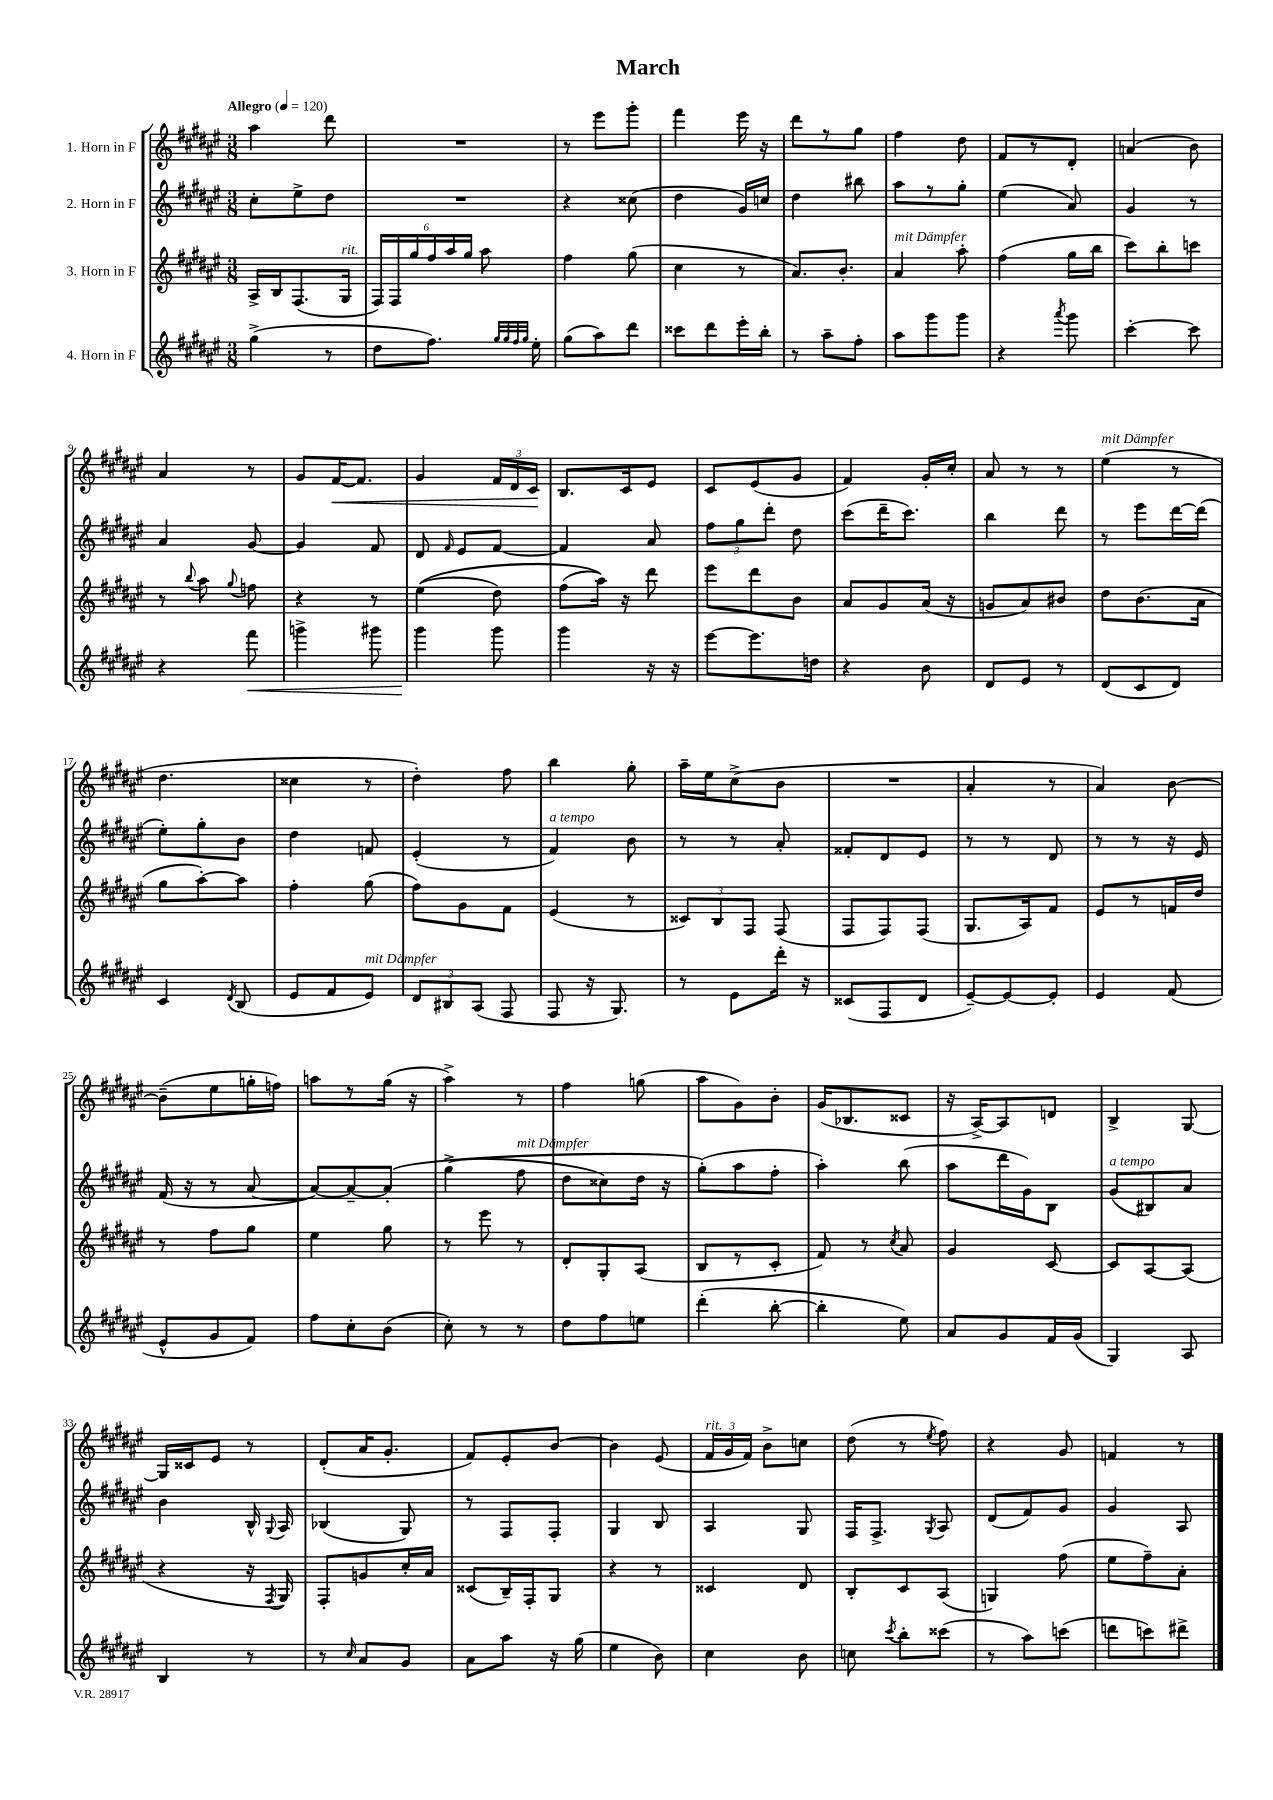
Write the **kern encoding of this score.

**kern	**kern	**kern	**kern
*staff4	*staff3	*staff2	*staff1
*clefG2	*clefG2	*clefG2	*clefG2
*k[f#c#g#d#a#e#]	*k[f#c#g#d#a#e#]	*k[f#c#g#d#a#e#]	*k[f#c#g#d#a#e#]
*M3/8	*M3/8	*M3/8	*M3/8
*MM120	*MM120	*MM120	*MM120
(4gg#^	16A#^	8cc#'	4aa#
.	16B	.	.
.	(8.F#	8ee#^	.
8r	.	8dd#	8ddd#
.	16G#	.	.
=	=	=	=
8dd#	24F#)	4.r	4.r
.	24F#	.	.
.	24gg#	.	.
8.ff#)	24ff#	.	.
.	24aa#	.	.
.	24gg#	.	.
.	8aa#	.	.
32qqgg#	.	.	.
32qqgg#	.	.	.
32qqff#	.	.	.
32qqgg#	.	.	.
16ee#'	.	.	.
=	=	=	=
(8gg#	4ff#	4r	8r
8aa#)	.	.	8eee#
8ddd#	(8gg#	(8cc##	8ggg#'
=	=	=	=
8ccc##	4cc#	4dd#	4fff#
8ddd#	.	.	.
16eee#'	8r	16g#)	16eee#
16bb'	.	16cc	16r
=	=	=	=
8r	8.a#)	4dd#	8ddd#
8aa#~	.	.	8r
.	8.b'	.	.
8ff#'	.	8bb#	8gg#
=	=	=	=
8aa#	4a#	8aa#	4ff#
8ggg#	.	8r	.
8ggg#	8aa#'	8gg#'	8dd#
=	=	=	=
4r	(4ff#	(4ee#	8f#
.	.	.	8r
8qaaa#	.	.	.
8ggg#	16gg#	8a#)	8d#'
.	16bb	.	.
=	=	=	=
[4ccc#'	8ccc#)	4g#	(4a
.	8bb'	.	.
8ccc#]	8ccc	8r	8b)
=	=	=	=
4r	8r	4a#	4a#
.	8qqbb	.	.
.	8aa#	.	.
.	8qqgg#	.	.
8fff#	8ff	[8g#	8r
=	=	=	=
4ggg^	4r	4g#]	8g#
.	.	.	[16f#
.	.	.	8.f#]
8ggg#	8r	8f#	.
=	=	=	=
4ggg#	&((4ee#	8d#	4g#
.	.	16qqf#	.
.	.	8e#	.
8ggg#	8dd#)	[8f#	24f#
.	.	.	24d#
.	.	.	24c#
=	=	=	=
4ggg#	(8ff#	4f#]	8.B
.	16aa#)&)	.	.
.	16r	.	16c#
16r	8ddd#	8a#	8e#
16r	.	.	.
=	=	=	=
[8eee#	8eee#	12ff#	8c#
.	.	12gg#	.
8.eee#]	8ddd#	.	(8e#
.	.	12ddd#'	.
.	8b	8dd#	8g#
16dd	.	.	.
=	=	=	=
4r	8a#	(8ccc#	4f#)
.	8g#	16ddd#~	.
.	.	8.ccc#)	.
8b	(16a#	.	16g#'
.	16r	.	16cc#'
=	=	=	=
8d#	8g	4bb	8a#
8e#	8a#)	.	8r
8r	8b#	8ddd#	8r
=	=	=	=
(8d#	8dd#	8r	(4ee#
8c#	(8.b	8eee#	.
8d#)	.	[16ddd#	8r
.	16a#	(16ddd#]	.
=	=	=	=
4c#	8gg#	8ee#')	4.dd#
.	[8aa#')	8gg#'	.
8qd#	.	.	.
(8B	8aa#]	8b	.
=	=	=	=
8e#	4ff#'	4dd#	4cc##
8f#	.	.	.
8e#)	(8gg#	8f	8r
=	=	=	=
12d#	8ff#)	(4e#'	4dd#')
12B#	.	.	.
.	8g#	.	.
(12A#	.	.	.
8F#	8f#	8r	8ff#
=	=	=	=
8F#	(4e#	4f#)	4bb
16r	.	.	.
8.G#)	.	.	.
.	8r	8b	8gg#'
=	=	=	=
8r	12c##)	8r	16aa#~
.	.	.	16ee#
.	12B	.	.
8e#	.	8r	(8cc#^
.	12F#	.	.
16ddd#'	(8F#	8a#'	8b
16r	.	.	.
=	=	=	=
(8c##	8F#	8f##'	4.r
8F#	8F#)	8d#	.
8d#	(8F#	8e#	.
=	=	=	=
[8e#~)	8.G#	8r	4a#'
8e#_	.	8r	.
.	16A#)	.	.
8e#']	8f#	8d#	8r
=	=	=	=
4e#	8e#	8r	4a#)
.	8r	8r	.
(8f#	16f	16r	[8b
.	16dd#	16e#	.
=	=	=	=
8e#^^	8r	(16f#	(8b~]
.	.	16r	.
8g#	8ff#	8r	8ee#
8f#)	8gg#	[8a#	16gg'
.	.	.	16ff)
=	=	=	=
8ff#	4ee#	8a#_)	8aa
8cc#'	.	8a#~_	8r
(8b	8gg#	&(8a#']	(16gg#
.	.	.	16r
=	=	=	=
8cc#')	8r	(4gg#^	4aa#^)
8r	8eee#	.	.
8r	8r	8ff#	8r
=	=	=	=
8dd#	8d#'	8dd#	4ff#
8ff#	8G#'	8cc##)	.
8ee	(8A#	16dd#	(8gg
.	.	16r	.
=	=	=	=
(4ddd#'	8B	(8gg#'&)	8aa#
.	8r	8aa#	8g#)
[8bb'	8c#'	8ff#'	8b'
=	=	=	=
4bb']	8f#)	4aa#')	(16g#
.	.	.	8.B-
.	8r	.	.
.	8qcc#	.	.
8ee#)	8a#	(8bb	8c##
=	=	=	=
8a#	4g#	8aa#	16r
.	.	.	[16A#^)
8g#	.	16ddd#	8A#]
.	.	16g#)	.
16f#	[8c#	8B	8d
(16g#	.	.	.
=	=	=	=
4G#)	8c#]	(8g#	4B^
.	[8A#	8B#)	.
8A#	(8A#]	8a#	[8G#
=	=	=	=
4B	4r	4b	16G#]
.	.	.	16c##
.	.	.	8e#
8r	16r	16B^^	8r
.	8qF#	8qqG#	.
.	16G#)	16A#	.
=	=	=	=
8r	8F#'	(4B-	(8d#'
16qqcc#	.	.	.
8a#	8g	.	16a#
.	.	.	8.g#'
8g#	16cc#'	8G#)	.
.	16a#	.	.
=	=	=	=
8a#	(8c##	8r	8f#)
8aa#	16B~)	8F#	8e#'
.	16F#'	.	.
16r	8G#	8F#'	[8b
(16gg#	.	.	.
=	=	=	=
4ee#	4r	4G#	4b]
8b)	8r	8B	(8e#
=	=	=	=
4cc#	4c##	4A#	24f#
.	.	.	24g#
.	.	.	24f#)
.	.	.	8b^
8b	8d#	8G#	8cc
=	=	=	=
8cc	8B'	16F#	(8dd#
.	.	8.F#^	.
8qccc#	.	.	.
8bb'	8c#	.	8r
.	.	8qG#	8qee#
(8ccc##	(8A#	8A#	8ff#)
=	=	=	=
8r	4G)	(8d#	4r
8aa#)	.	8f#)	.
(8ccc	(8ff#	8g#	8g#
=	=	=	=
8ddd	8ee#	4g#	4f
8ccc)	8ff#~)	.	.
8ddd#^	8a#'	8A#	8r
==	==	==	==
*-	*-	*-	*-
